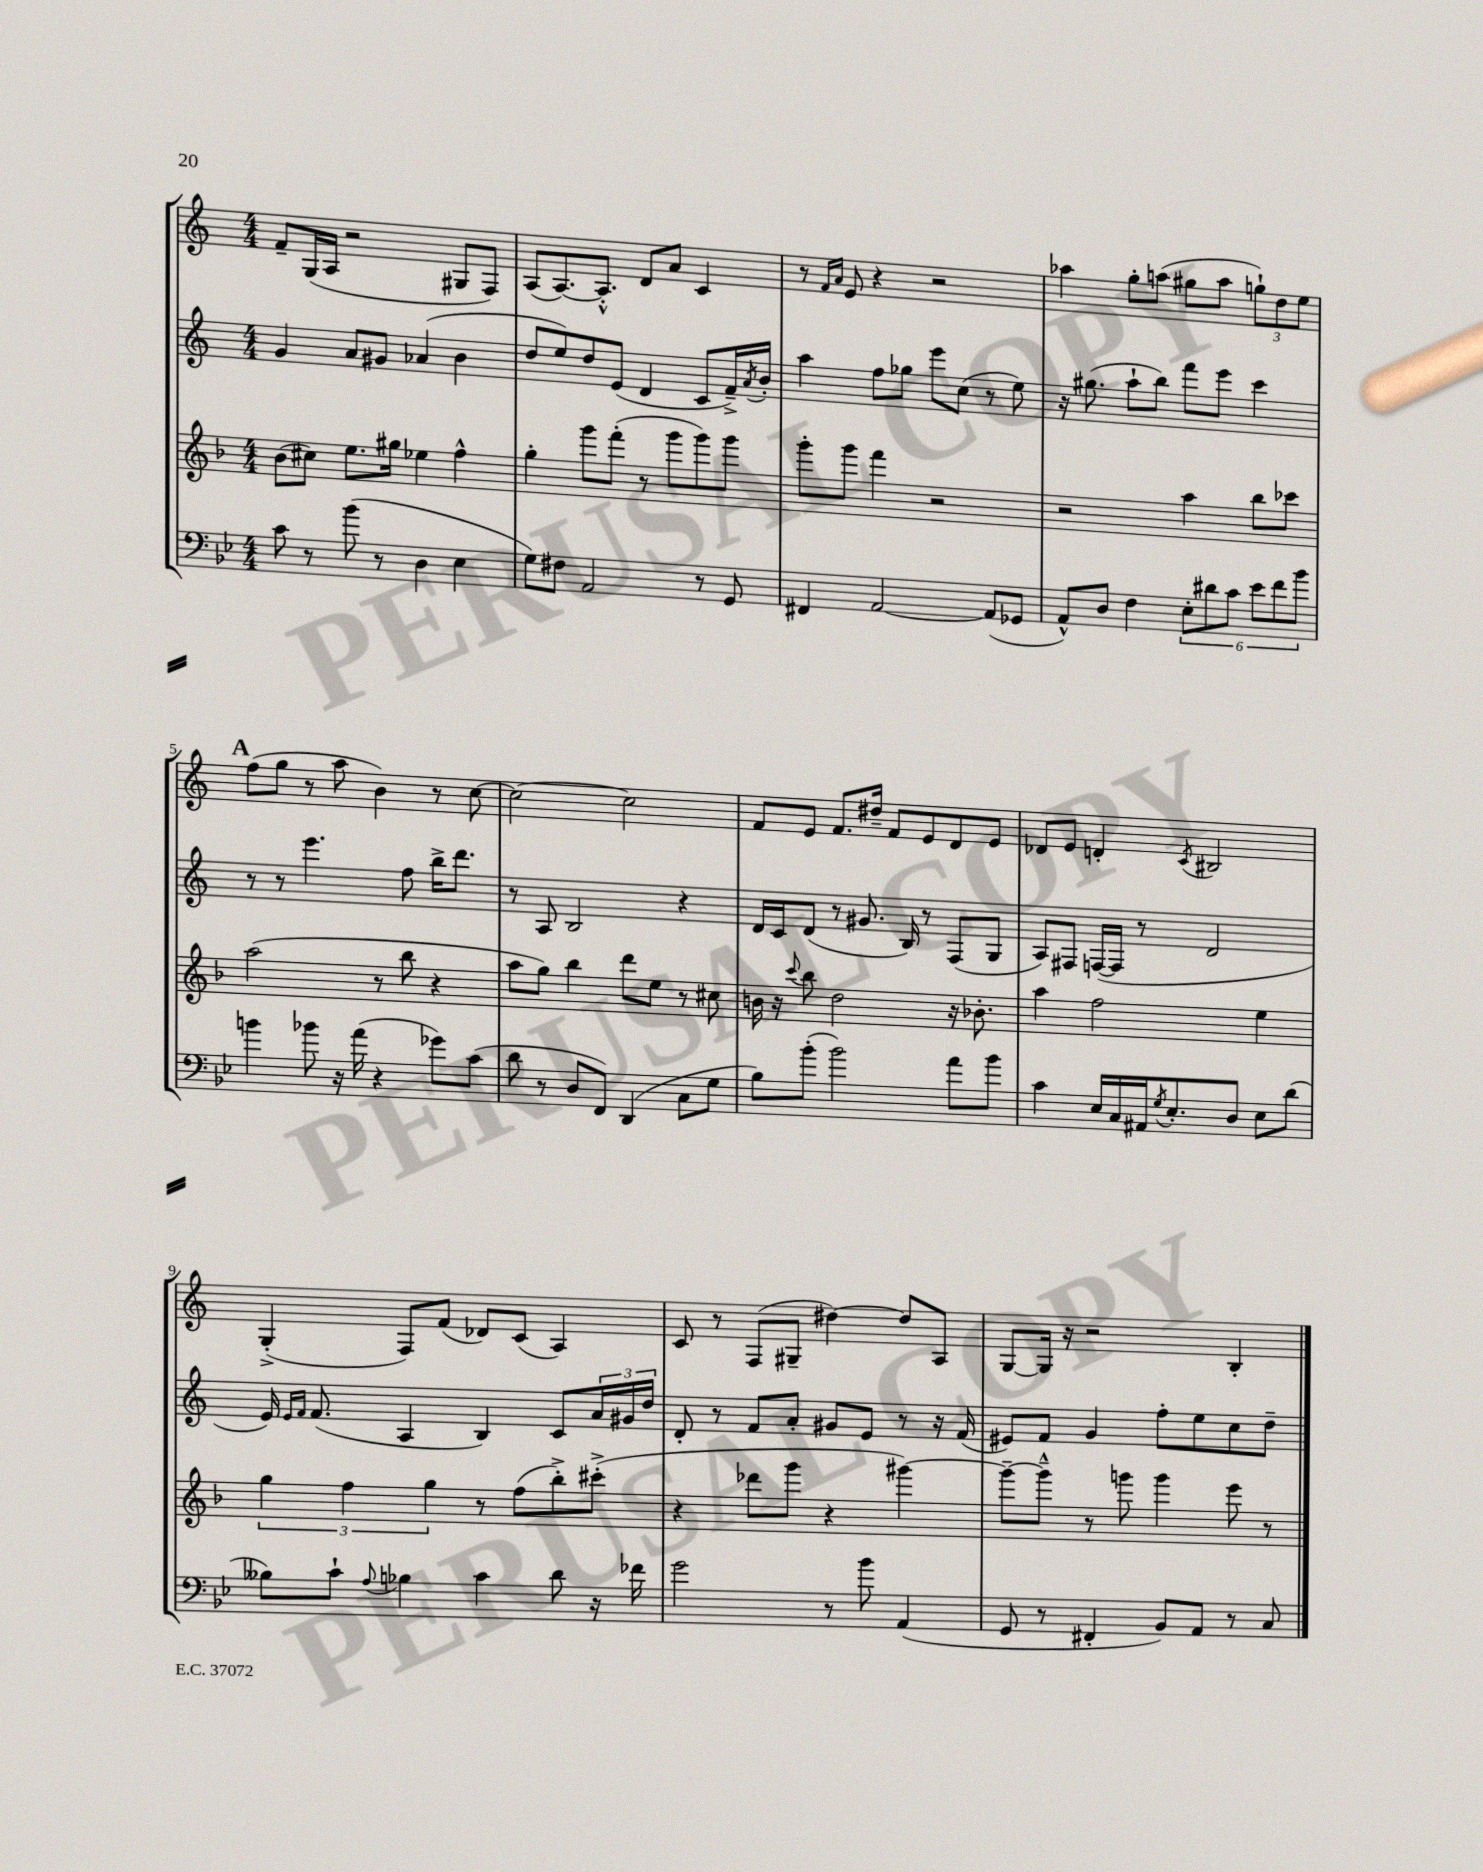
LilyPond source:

<<
\new StaffGroup <<
\new Staff = "s0" {
    \clef treble \key c \major \numericTimeSignature \time 4/4
    f'8-- g16( a16 r2 gis8 f8) |
    a8( a8.~) a8.-.-^ d'8 a'8 c'4 |
    r8 \grace { f'16 a'16 } e'8 r4 r2 |
    aes''4 g''8-. a''8( gis''8 a''8 \tuplet 3/2 { g''8-!) d''8 e''8 } |
    \mark \markup { \bold "A" } f''8( g''8 r8 a''8 b'4) r8 c''8~ |
    c''2~ c''2 |
    f'8 e'8 f'8. dis''16-- f'8 e'8 d'8 e'8 |
    des'8 e'8 d'4-. \acciaccatura { c'8 } bis2 |
    g4-.->( f8) f'8( des'8) c'8( a4) |
    c'8 r8 f8( gis8-- dis''4~) dis''8 a8 |
    g8~ g16 r16 r2 b4-. \bar "|." |
}
\new Staff = "s1" {
    \clef treble \key c \major \numericTimeSignature \time 4/4
    g'4 a'8 gis'8 aes'4( b'4 |
    d''8 e''8) d''8 e'8( d'4 c'8 f'16--->) \acciaccatura { a'8 } b'16-. |
    a''4 f''8 ges''8 e'''8 c''8( r8 e''8) |
    r16 gis''8.( a''8-! b''8) f'''8 e'''8 c'''4 |
    \mark \markup { \bold "A" } r8 r8 e'''4. f''8 b''16-> d'''8. |
    r8 a8 b2 r4 |
    d'16 c'16 d'8( r8 gis'8. b16) r8 f8( g8 |
    a8) fis8 f16~( f16 r8 d'2 |
    e'16) \grace { e'16 f'16 } f'8.( a4 b4) c'8 \tuplet 3/2 { a'16 gis'16 d''16 } |
    d'8-. r8 f'8 a'8-. gis'8 e'8 r8 r16 f'16( |
    eis'8) f'8 g'4 f''8-. e''8 c''8 d''8-- \bar "|." |
}
\new Staff = "s2" {
    \clef treble \key f \major \numericTimeSignature \time 4/4
    bes'8( cis''8) e''8. gis''16 ees''4 f''4-^ |
    g''4-. g'''8 f'''8-.( r8 g'''8 g'''8) g'''8 |
    g'''8-. g'''8 f'''4 r2 |
    r2 a''4 bes''8 ces'''8 |
    \mark \markup { \bold "A" } a''2( r8 bes''8 r4 |
    a''8 g''8) bes''4 d'''8 e''8 r8 cis''8 |
    b'16 r16 \appoggiatura { c'''8 } bes''8 d''2 r16 bes'8.-. |
    a''4 f''2 e''4 |
    \tuplet 3/2 { g''4 f''4 g''4 } r8 f''8( bes''8-.->) cis'''8-.->( |
    r4 des'''8 g'''8 r4 gis'''4~) |
    gis'''8~-- gis'''8---^ r8 g'''8 g'''4 e'''8 r8 \bar "|." |
}
\new Staff = "s3" {
    \clef bass \key bes \major \numericTimeSignature \time 4/4
    c'8 r8 bes'8( r8 d4 ees4 |
    g8) fis8 a,2 r8 g,8 |
    fis,4 a,2~ a,8( ges,8 |
    a,8-^) d8 f4 \tuplet 6/4 { ees8-. dis'8 c'8 ees'8 f'8 bes'8 } |
    \mark \markup { \bold "A" } b'4 bes'8 r16 a'16( r4 ges'8) c'8( |
    d'8 r8 d8 f,8) d,4( c8 g8 |
    bes8) bes'8-.( bes'2) a'8 bes'8 |
    c'4 ees16 c16 ais,16 \acciaccatura { g8 } ees8.-. d8 ees8 d'8( |
    beses8) c'8-! \appoggiatura { a8 } bes4 c'4 d'8 r16 fes'16 |
    g'2 r8 bes'8 a,4( |
    g,8 r8 fis,4-. bes,8) a,8 r8 c8 \bar "|." |
}
>>
>>
